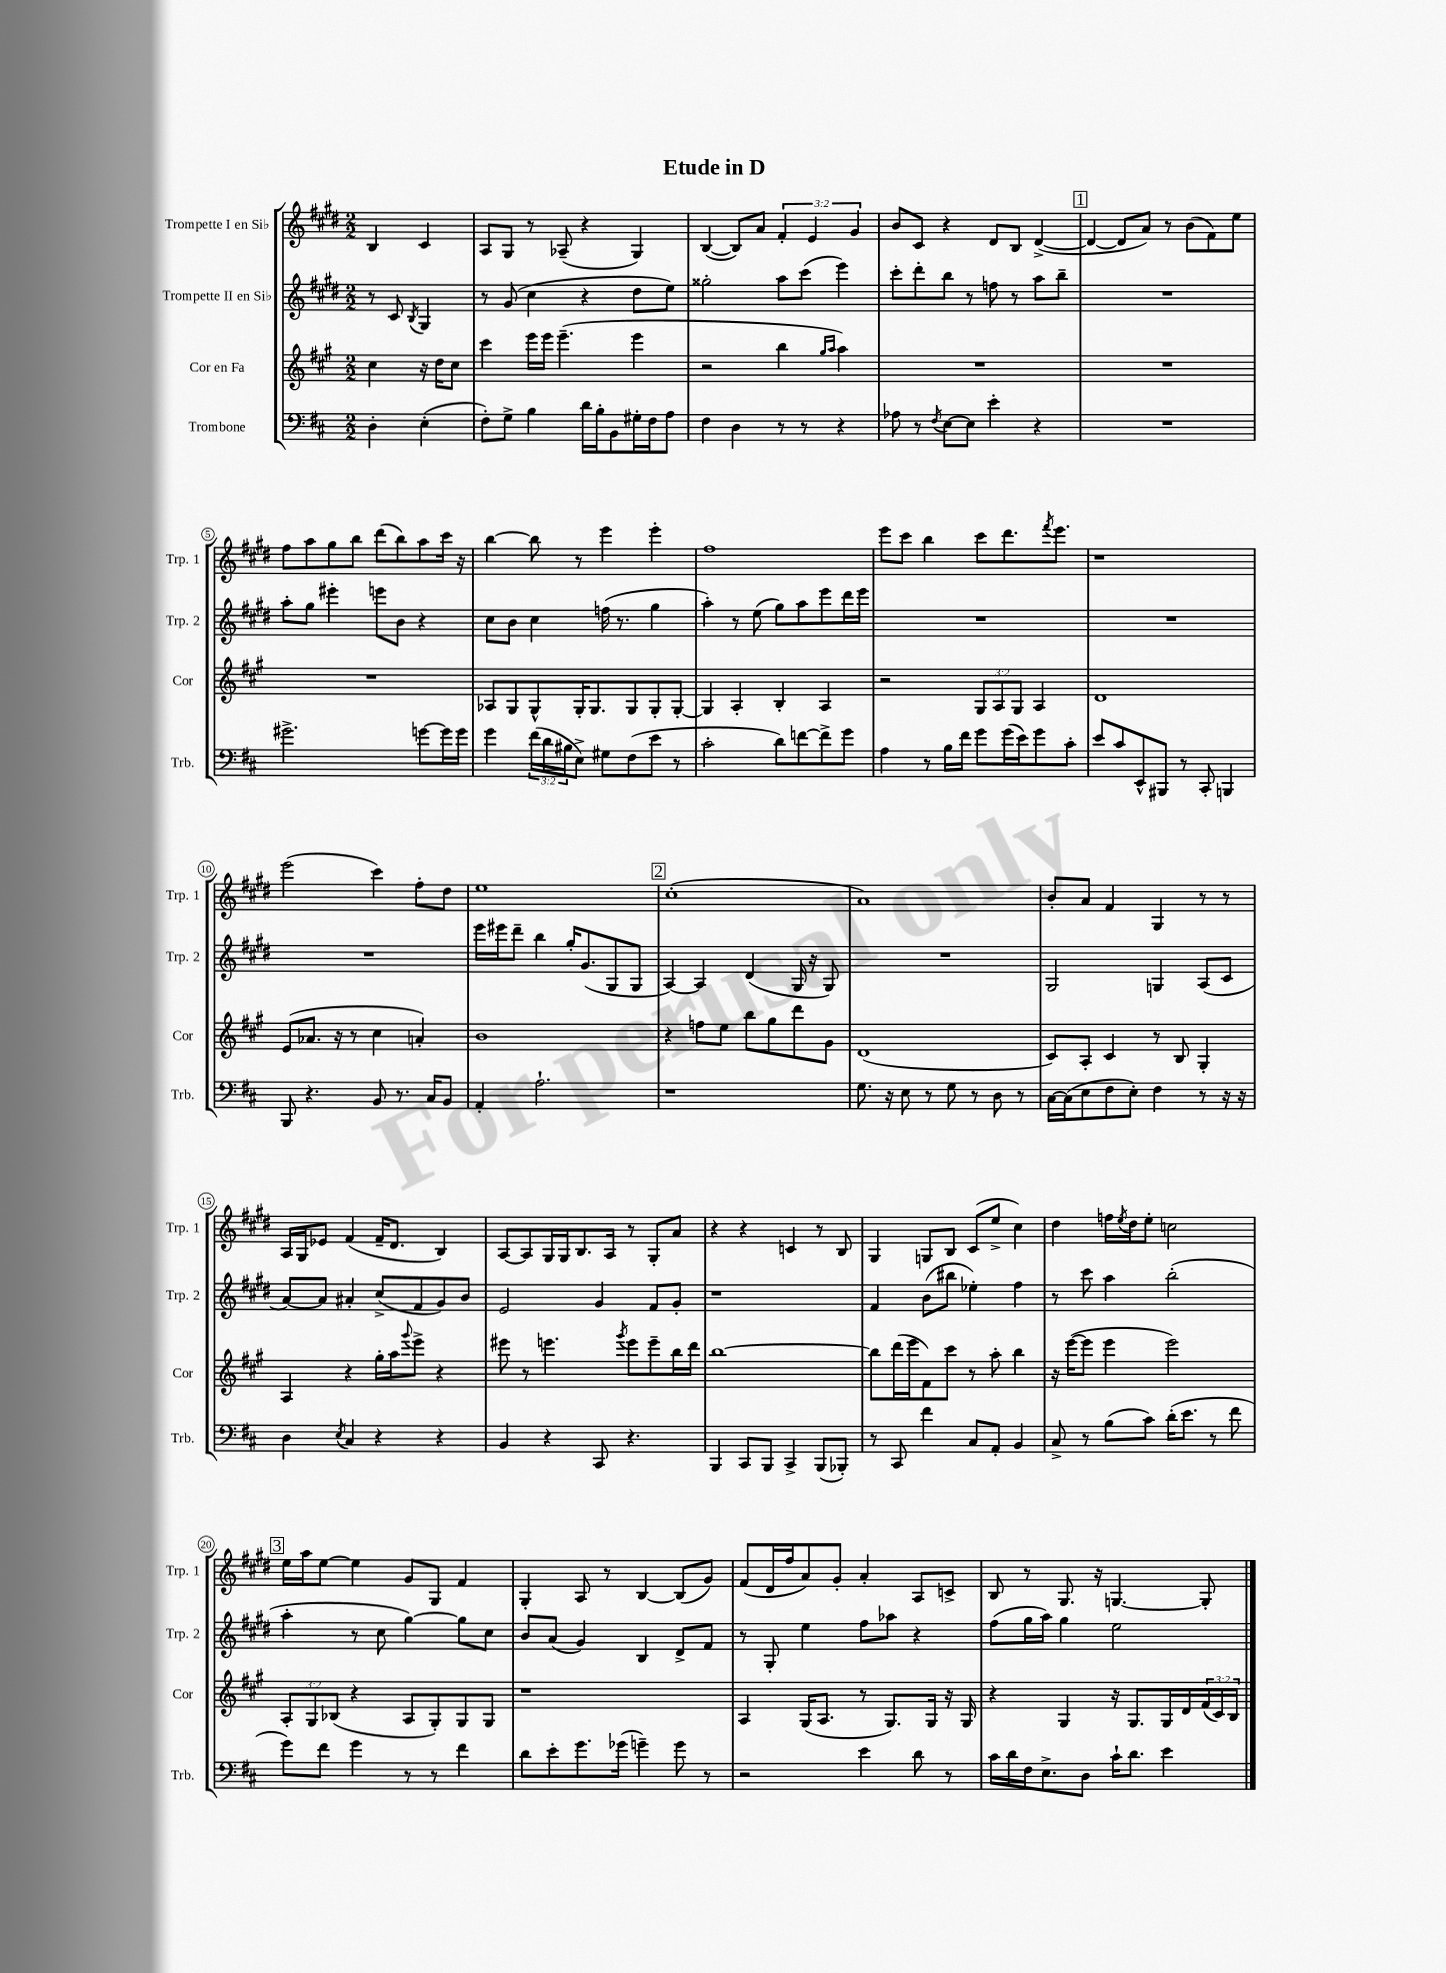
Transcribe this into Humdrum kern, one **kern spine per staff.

**kern	**kern	**kern	**kern
*staff4	*staff3	*staff2	*staff1
*clefF4	*clefG2	*clefG2	*clefG2
*k[f#c#]	*k[f#c#g#]	*k[f#c#g#d#]	*k[f#c#g#d#]
*M2/2	*M2/2	*M2/2	*M2/2
4D'\	4cc#\	8r	4B/
.	.	8c#/	.
.	.	8qB/	.
(4E'\	16r	4G#/	4c#/
.	16dd\LK	.	.
.	8cc#\J	.	.
=	=	=	=
8F#'\L)	4ccc#\	8r	8A/L
8G^\J	.	(8g#/	8G#/J
4B\	16eee\LL	4cc#\	8r
.	16eee\JJ	.	.
.	(4.eee~\	.	(8A-~/
16d\LL	.	4r	4r
16B'\J	.	.	.
8BB\	.	.	.
16G#'\L	4eee\	8dd#\L	4G#/)
16F#\J	.	.	.
8A\J	.	8ee\J)	.
=	=	=	=
4F#\	2r	2gg##'\	([4B/
4D\	.	.	8B/]L)
.	.	.	8a/J
8r	4bb\	8aa\L	6f#'/
8r	.	(8ccc#\J	.
.	.	.	6e/
.	16qqgg#/LL	.	.
.	16qqaa/JJ	.	.
4r	4aa\)	4eee\)	.
.	.	.	6g#/
=	=	=	=
8A-\	1r	8ccc#'\L	8b/L
8r	.	8ddd#'\	8c#/J
8qF#/	.	.	.
[8E\L	.	8bb\J	4r
8E\]J	.	8r	.
4e'\	.	8ff\	8d#/L
.	.	8r	8B/J
4r	.	8aa\L	([4d#^/
.	.	8bb~\J	.
=	=	=	=
1r	1r	1r	4d#/_
.	.	.	8d#/]L
.	.	.	8a/J)
.	.	.	8r
.	.	.	(8b\L
.	.	.	8f#\)
.	.	.	8ee\J
=	=	=	=
2.g#^\	1r	8aa'\L	8ff#\L
.	.	8gg#\J	8aa\
.	.	4eee#'\	8gg#\
.	.	.	8bb\J
.	.	8eee\L	(8ddd#\L
.	.	8b\J	8bb\)
[8g\L	.	4r	8aa\
16g\]L	.	.	16ccc#\Jk
16g\JJ	.	.	16r
=	=	=	=
4g\	8A-/L	8cc#\L	[4bb\
.	8G#/	8b\J	.
(24f#\LL	8G#^^/	4cc#\	8bb\]
24d\	.	.	.
24B#\J	.	.	.
8E^\J)	16G#'/K	.	8r
.	8.G#/	.	.
8G#\L	.	(16ff\	4eee\
.	.	8.r	.
(8F#\	8G#/	.	.
8e\J	8G#'/	4gg#\	4eee'\
8r	[8G#'/J	.	.
=	=	=	=
2c#'\	4G#/]	4aa'\)	1ff#
.	4A'/	8r	.
.	.	(8ee\	.
8d\L)	4B'/	8gg#\L)	.
[8f\	.	8aa\	.
8f^\]	4A/	8eee\	.
8g\J	.	16ddd#\L	.
.	.	16eee\JJ	.
=	=	=	=
4A\	2r	1r	8eee\L
.	.	.	8ccc#\J
8r	.	.	4bb\
16B\LL	.	.	.
16f#\JJ	.	.	.
8g\L	12G#/L	.	8ccc#\L
.	12A/	.	.
(16g\L	.	.	8.ddd#\
.	12G#/J	.	.
16e\J)	.	.	.
8g\	4A/	.	.
.	.	.	8qfff#/
.	.	.	8.eee\J
8c#'\J	.	.	.
=	=	=	=
8e/L	1d	1r	1r
8c#/	.	.	.
8EE^^/	.	.	.
8BBB#/J	.	.	.
8r	.	.	.
8CC#'/	.	.	.
4BBB/	.	.	.
=	=	=	=
8BBB/	(8e/L	1r	(2eee\
4.r	8.a-/J	.	.
.	16r	.	.
.	8r	.	.
8BB/	4cc#\	.	4ccc#\)
8.r	.	.	.
.	4a'/)	.	8ff#'\L
16C#/LK	.	.	.
8BB/J	.	.	8dd#\J
=	=	=	=
4AA'/	1b	16eee\LL	1ee
.	.	16eee#\J	.
.	.	8ddd#~\J	.
2.A`\	.	4bb\	.
.	.	16gg#'/LK	.
.	.	(8.g#/	.
.	.	8G#/	.
.	.	8G#/J	.
=	=	=	=
1r	4r	[4A/)	(1cc#'
.	8ff\L	4A/]	.
.	8ee\J	.	.
.	8bb\L	(4d#/	.
.	8gg#\	.	.
.	8ddd\	16G#/	.
.	.	16r	.
.	8g#\J	8G#/)	.
=	=	=	=
8.G\	(1d	1r	1a)
16r	.	.	.
8E\	.	.	.
8r	.	.	.
8G\	.	.	.
8r	.	.	.
8D\	.	.	.
8r	.	.	.
=	=	=	=
[16C#\LL	8c#/L)	2G#/	8b'/L
(16C#\]J	.	.	.
8E\	8A'/J	.	8a/J
8F#\	4c#/	.	4f#/
8E'\J)	.	.	.
4F#\	8r	4G/	4G#/
.	8B/	.	.
8r	4G#'/	(8A/L	8r
16r	.	8c#/J	8r
16r	.	.	.
=	=	=	=
4D\	4A/	[8a/L)	16A/LL
.	.	.	16G#/J
.	.	8a/]J	8e-/J
8qE/	.	.	.
4C#/	4r	4a#'/	(4f#/
4r	16gg#'\LL	(8cc#^/L	16f#~/LK
.	16aa\J	.	8.d#/J
.	8qqggg#/	.	.
.	8eee^\J	8f#/	.
4r	4r	8g#/)	4B/)
.	.	8b/J	.
=	=	=	=
4BB/	8eee#\	2e/	[8A/L
.	8r	.	8A/]
4r	4.eee\	.	16G#/L
.	.	.	16G#/J
.	.	.	8.B/
8CC#/	.	4g#/	.
.	.	.	16A/Jk
.	8qggg#/	.	.
4.r	8eee\L	.	8r
.	8eee~\	8f#/L	8G#'/L
.	16bb\L	8g#'/J	8a/J
.	16ddd\JJ	.	.
=	=	=	=
4BBB/	[1bb	1r	4r
8CC#/L	.	.	4r
8BBB/J	.	.	.
4CC#^/	.	.	4c/
(8BBB/L	.	.	8r
8BBB-'/J)	.	.	8B/
=	=	=	=
8r	8bb\]L	4f#/	4G#/
8CC#/	(16ddd\L	.	.
.	16eee\J	.	.
4f#\	8f#\)	(8b\L	8G/L
.	8ccc#\J	8bb#\J	8B/J
8C#/L	8r	4ee-'\)	(8c#/L
8AA'/J	8aa'\	.	8ee^/J
4BB/	4bb\	4ff#\	4cc#\)
=	=	=	=
8C#^/	16r	8r	4dd#\
.	([16eee\LK	.	.
8r	8eee\]J	8ccc#\	.
(8B\L	4eee\	4aa\	16ff\LL
.	.	.	8qee/
.	.	.	16dd#\J
8c#\J)	.	.	8ee'\J
(16d'\LK	2eee\)	(2bb'\	2cc\
8.e\J	.	.	.
8r	.	.	.
8f#\	.	.	.
=	=	=	=
8g\L)	12A'/L	4aa'\	16ee\LL
.	.	.	16aa\J
.	12G#/	.	.
8f#\J	.	.	[8ee\J
.	(12B-/J	.	.
4g\	4r	8r	4ee\]
.	.	8cc#\	.
8r	8A/L	[4gg#\)	8g#/L
8r	8G#'/)	.	8G#/J
4f#\	8G#/	8gg#\]L	4f#/
.	8G#/J	8cc#\J	.
=	=	=	=
8d\L	1r	8b/L	4G#'/
8e'\	.	(8a/J	.
8.g\	.	4g#/)	8A/
.	.	.	8r
(16g-\Jk	.	.	.
4g~\)	.	4B/	[4B/
8g\	.	8d#^/L	(8B/]L
8r	.	8f#/J	8g#/J)
=	=	=	=
2r	4A/	8r	(8f#/L
.	.	8G#'/	16d#/L
.	.	.	16ff#/J
.	(16G#/LK	4ee\	8a/)
.	8.A/J	.	.
.	.	.	8g#'/J
4e\	8r	8ff#\L	4a'/
.	8.G#/L)	8aa-\J	.
8d\	.	4r	8A/L
.	16G#/Jk	.	.
8r	16r	.	8c^/J
.	16G#/	.	.
=	=	=	=
16c#\LL	4r	(8ff#\L	8B/
16d\	.	.	.
16F#\J	.	16gg#\L	8r
8.E^\	.	16aa\JJ)	.
.	4G#/	4gg#\	8.G#/
8D\J	.	.	.
.	.	.	16r
16c#`\LK	16r	2ee\	[4.G/
8.d\J	8.G#/L	.	.
4e\	16G#/L	.	.
.	16d/	.	.
.	(24f#/	.	8G'/]
.	24c#/)	.	.
.	24B/JJ	.	.
==	==	==	==
*-	*-	*-	*-
